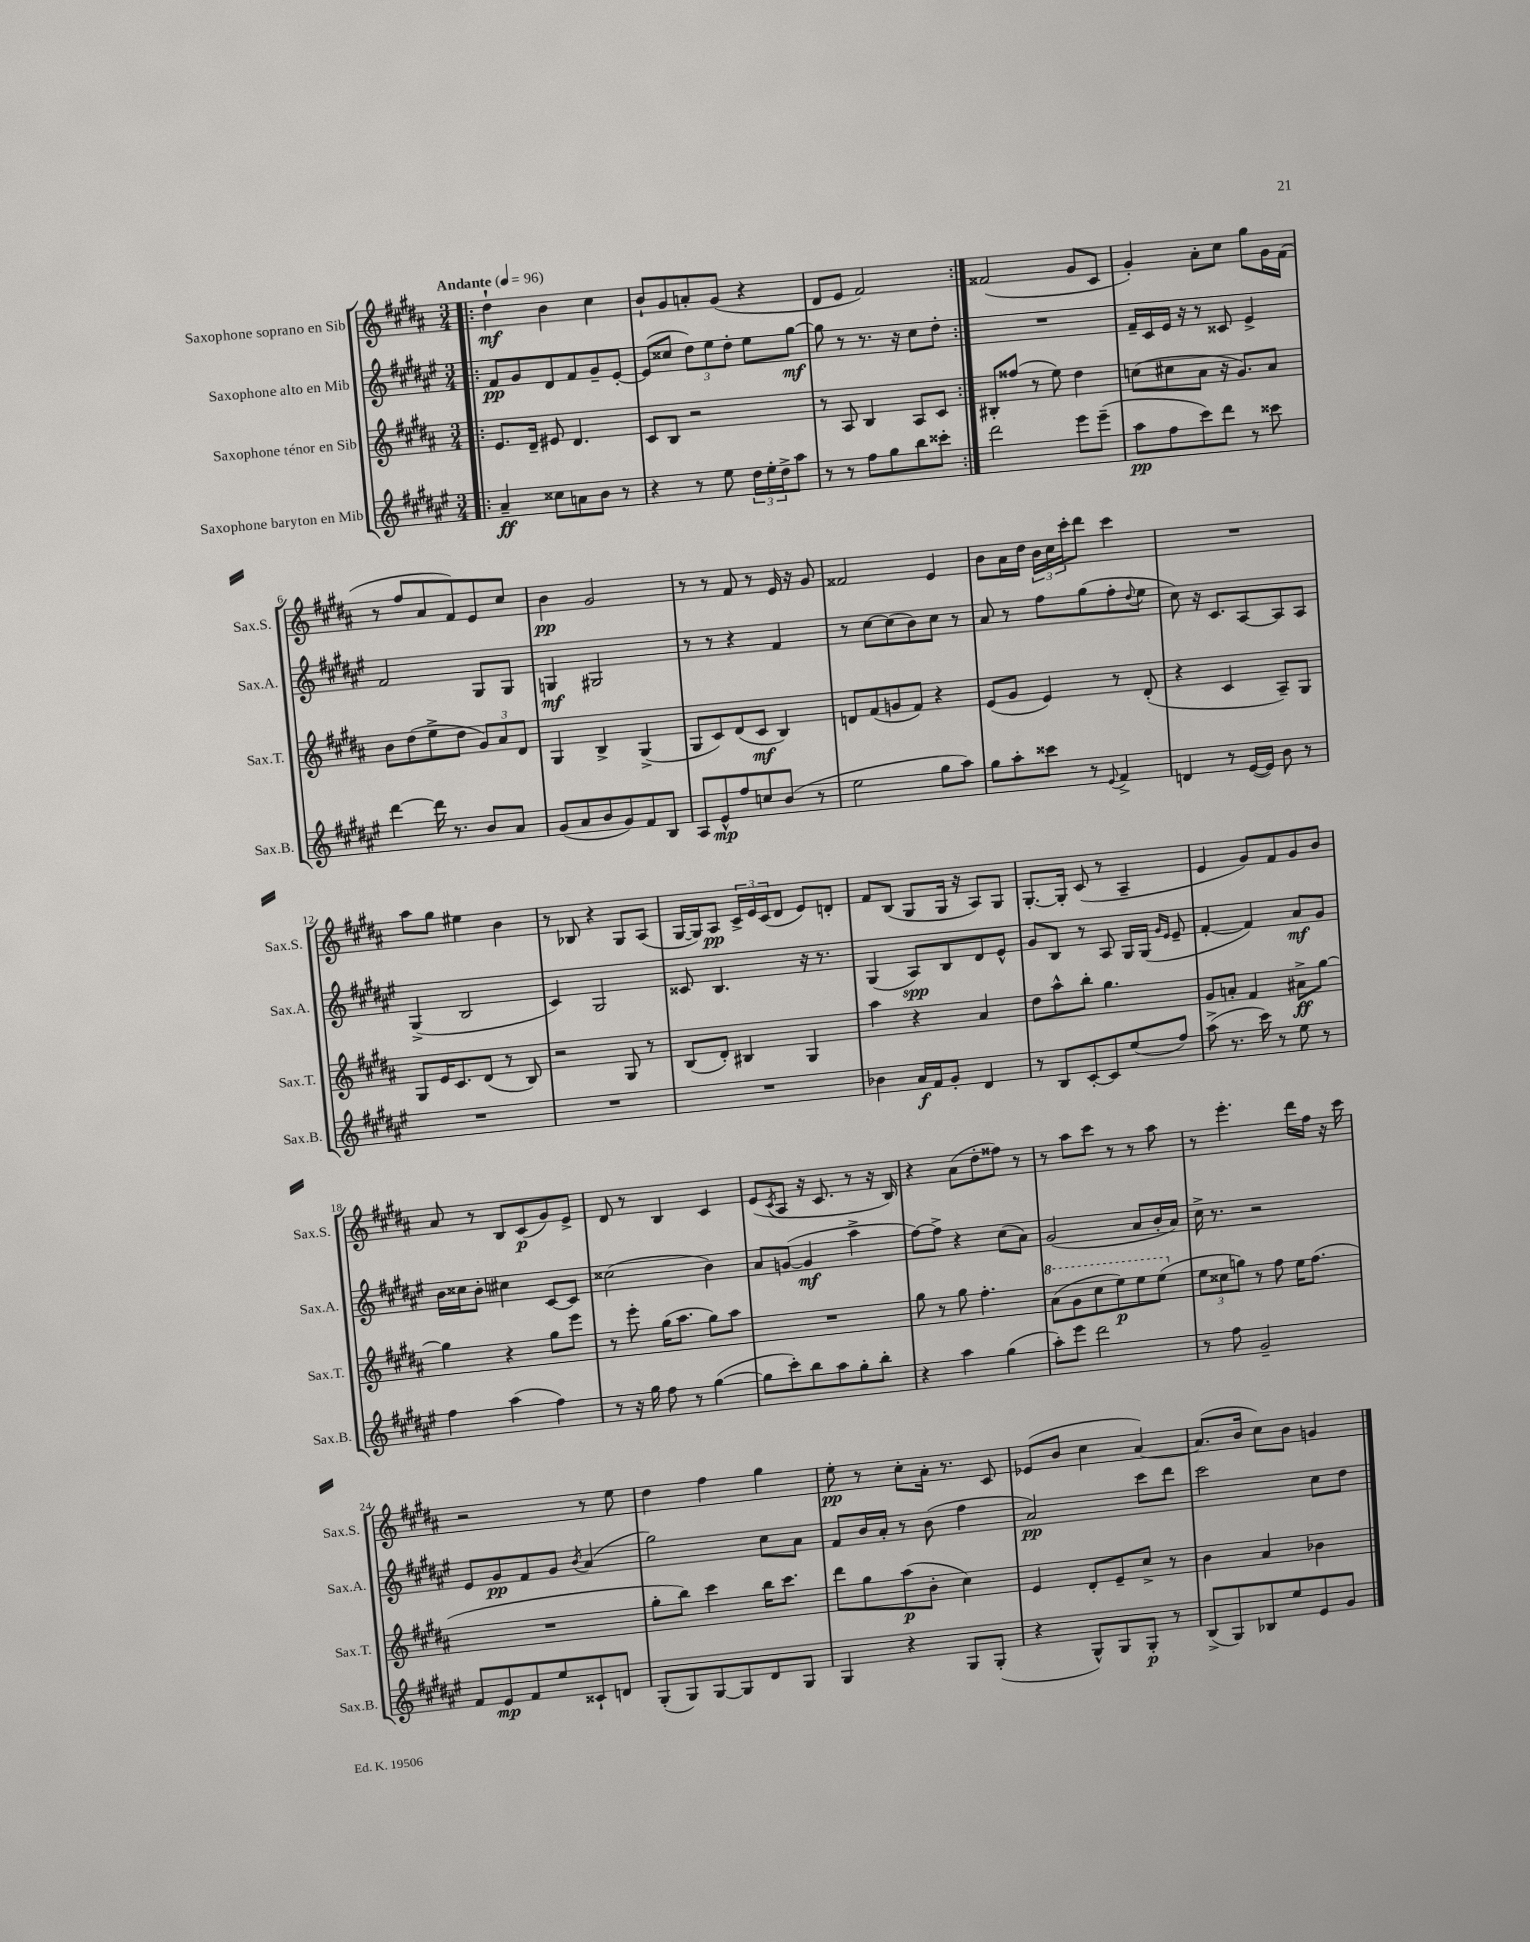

**kern	**kern	**kern	**kern
*staff4	*staff3	*staff2	*staff1
*clefG2	*clefG2	*clefG2	*clefG2
*k[f#c#g#d#a#e#]	*k[f#c#g#d#a#]	*k[f#c#g#d#a#e#]	*k[f#c#g#d#a#]
*M3/4	*M3/4	*M3/4	*M3/4
*MM96	*MM96	*MM96	*MM96
=!|:	=!|:	=!|:	=!|:
4a#~	8.e	8f#	4dd#`
.	.	8g#	.
.	16d#~	.	.
8cc##	8e#	8d#	4b
8a	4.d#	8f#	.
8b	.	8g#~	4cc#
8r	.	[8e#'	.
=	=	=	=
4r	8c#	(8e#]	8b`
.	8B	8cc##	8g#
8r	2r	12dd#)	8a'
.	.	12ee#	.
8ee#	.	.	(8g#
.	.	12dd#'	.
24dd#	.	8ee#	4r
24ee#'	.	.	.
24dd#^	.	.	.
8aa#	.	[8gg#	.
=	=	=	=
8r	8r	8gg#]	8d#
8r	8A#	8r	8e
8ff#	4B	8.r	2f#)
8gg#	.	.	.
.	.	16r	.
8bb	8A#	8cc#	.
8ccc##'	8c#	8dd#'	.
=:|!	=:|!	=:|!	=:|!
2ddd#	8B#'	2.r	(2f##
.	(8ff##	.	.
.	8r	.	.
.	8ee)	.	.
8eee#	4dd#	.	8g#
(8eee#~	.	.	8c#
=	=	=	=
8aa#	(8cc	16f#~	4g#')
.	.	16c#	.
8ff#	8cc#	16e#	.
.	.	16r	.
8ccc#)	8a#	8r	8a#'
8ddd#	16r	8c##	8cc#
.	8.g#)	.	.
8r	.	4e#^	8gg#
8ccc##	8a#	.	16g#
.	.	.	(16f#
=	=	=	=
[4ddd#	8b	2f#	8r
.	(8dd#	.	8ff#
16ddd#]	8ee^	.	8a#
8.r	.	.	.
.	8dd#	.	8f#)
8b	12g#)	8G#	8e
.	12a#	.	.
8a#	.	8G#	8cc#
.	12d#	.	.
=	=	=	=
(8g#	4G#	4G	4b
8a#	.	.	.
8b	4B^	2G#	2g#
8g#)	.	.	.
8f#	(4G#^	.	.
8B	.	.	.
=	=	=	=
8A#	8G#	8r	8r
8e#^^	8c#)	8r	8r
8ff#	(8d#	4r	8f#
8cc	8c#	.	8r
(8b	4B)	4f#	16e
.	.	.	16r
8r	.	.	8g#
=	=	=	=
2ee#	8d	8r	2f##
.	(8f#	[8cc#	.
.	8g	(8cc#]	.
.	8f#)	8b)	.
8gg#	4r	8cc#	4e
8aa#)	.	8r	.
=	=	=	=
8gg#	(8e	8a#	8b
8aa#'	8g#	8r	16a#
.	.	.	16dd#
8ccc##	4e)	8ff#	24b
.	.	.	24cc#
.	.	.	24ccc#'
8r	.	(8gg#	8ddd#
8qqe#	.	.	.
4f#^	8r	8ff#'	4ccc#
.	.	8qqdd#	.
.	(8d#'	8ee#	.
=	=	=	=
4d	4r	8cc#)	2.r
.	.	16r	.
.	.	8.c#	.
8r	4c#	.	.
([16e#	.	[8A#	.
16e#])	.	.	.
8b	8A#~)	8A#]	.
8r	8G#	8A#	.
=	=	=	=
2.r	8G#	(4G#^	8aa#
.	16e	.	8gg#
.	8.c#	.	.
.	.	2B	4ee#
.	(8d#	.	.
.	8r	.	4b
.	8B)	.	.
=	=	=	=
2.r	2r	4c#)	8r
.	.	.	8B-
.	.	2G#	4r
.	8G#	.	8G#
.	8r	.	(8A#
=	=	=	=
2.r	(8B	8c##	[16G#
.	.	.	16G#])
.	8d#')	4.B	8A#
.	4B#	.	24c#^
.	.	.	24e
.	.	.	(24c#
.	.	.	8d#
.	4G#	16r	8e)
.	.	8.r	.
.	.	.	8d'
=	=	=	=
4b-	4aa#	(4G#	8f#
.	.	.	(8B
16a#	4r	8A#)	8G#
16f#	.	.	.
8g#'	.	8B	16G#
.	.	.	16r
4d#	4a#	8d#	8A#)
.	.	8e#^^	8G#
=	=	=	=
8r	8dd#	8g#	[8.G#'
8B	8aa#^^	8B	.
.	.	.	16G#']
[8c#'	8bb'	8r	(8c#
8c#]	4.gg#	8A#	8r
(8ee#	.	16G#	4A#~
.	.	(16G#	.
.	.	16qqg#	.
.	.	16qqe#	.
8ff#)	.	8e#~	.
=	=	=	=
(8aa#^	8g#	[4f#'	4e
8.r	8a'	.	.
.	4f#	4f#])	8g#)
16ccc#)	.	.	.
8r	.	.	8f#
8ee#	8a#^	8a#	8g#
8r	[8gg#	8g#	8b
=	=	=	=
4ff#	4gg#]	16b	8a#
.	.	16cc##	.
.	.	8b'	8r
(4aa#	4r	4cc#	8B
.	.	.	(8c#
4ff#)	8gg#	[8c#	8g#)
.	8eee	8c#]	8e^
=	=	=	=
8r	8r	(2cc##	8d#
16r	8eee'	.	8r
16gg#	.	.	.
8ff#	(16gg#	.	4B
.	8.aa#	.	.
8r	.	.	.
([4gg#	8gg#)	4b)	4c#
.	8aa#	.	.
=	=	=	=
8gg#]	2.r	8a#	(8e
.	.	.	8qc#
8ccc#')	.	([8g	8A#
8bb	.	4g]	16r
.	.	.	8.c#
8aa#	.	.	.
8gg#'	.	4aa#^	8r
8bb'	.	.	16r
.	.	.	16B)
=	=	=	=
4r	8gg#	[8ff#)	4r
.	8r	8ff#^]	.
4aa#	8gg#	4r	(8a#
.	4.ff#'	.	8dd#'
(4gg#	.	(8cc#	8ff##)
.	.	8a#)	8r
=	=	=	=
8aa#')	(8aa#	(2g#	8r
8eee#	8gg#	.	8aa#
2ddd#	8ccc#	.	8ccc#
.	8eee)	.	8r
.	8eee	8a#	8r
.	(8eee	16b'	8aa#
.	.	16a#)	.
=	=	=	=
8r	12ee	16cc#^	8r
.	.	8.r	.
.	12cc##	.	.
8ff#	.	.	4.eee'
.	12gg)	.	.
2g#~	8r	2r	.
.	8ff#	.	.
.	16ee	.	16ddd#
.	(8.ff#	.	16ff#
.	.	.	16r
.	.	.	16ccc#
=	=	=	=
8f#	2.r	8e#	2r
8e#	.	8g#	.
8f#	.	8f#	.
8ee#	.	8g#	.
.	.	8qb	.
8c##`	.	(4a#	8r
8d	.	.	8ee
=	=	=	=
(8G#'	8gg#'	2gg#)	4dd#
8G#)	8bb)	.	.
[8G#	4ccc#	.	4ff#
8G#]	.	.	.
8d#	16bb	8cc#	4gg#
.	8.ccc#	.	.
8G#	.	8a#	.
=	=	=	=
4G#	8ddd#	8f#	8ee'
.	8gg#	16b	8r
.	.	16a#'	.
4r	(8aa#	8r	8cc#'
.	8b'	(8b	16a#'
.	.	.	8.r
8G#	4cc#)	4ff#	.
(8G#'	.	.	8c#
=	=	=	=
4r	4e	2a#)	(8e-
.	.	.	8b
8G#^^)	8d#'	.	4cc#
8G#	8e~	.	.
8G#'	8cc#^	8ccc#	[4a#)
8r	8r	8ddd#	.
=	=	=	=
(8B^	4b	2ccc#	(8.a#]
8G#)	.	.	.
.	.	.	16b
8B-	4a#	.	8cc#)
8ee#	.	.	8b
8e#	4b-	8cc#	4g
8g#	.	8dd#	.
==	==	==	==
*-	*-	*-	*-
